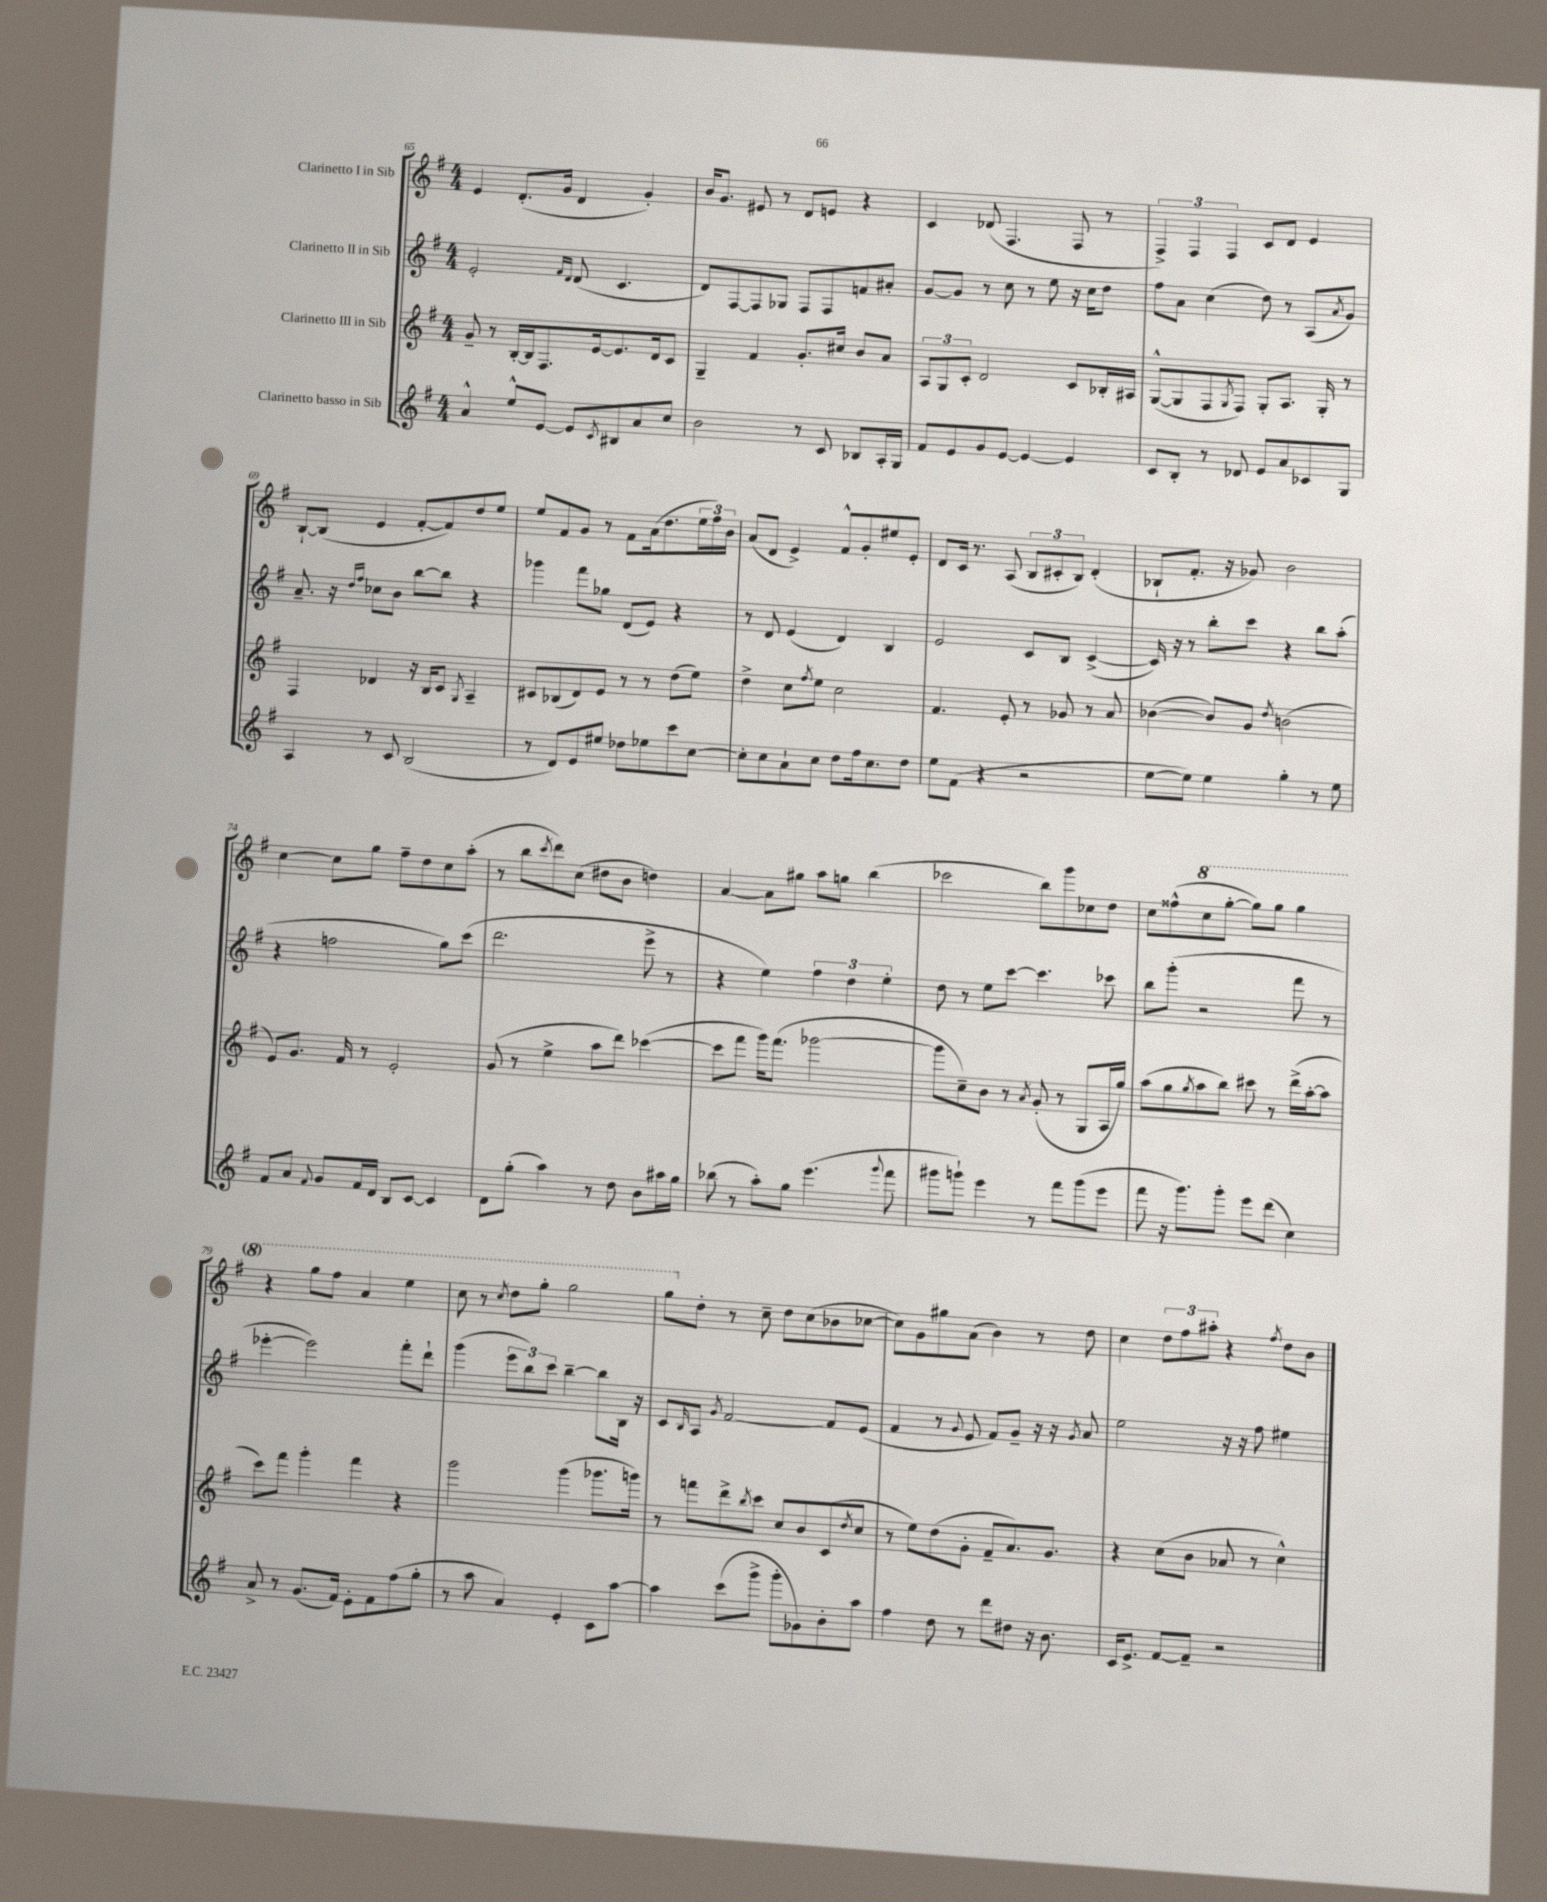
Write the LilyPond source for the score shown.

<<
\new StaffGroup <<
\new Staff = "s0" \with { instrumentName = "Clarinetto I in Sib" } {
    \clef treble \key g \major \numericTimeSignature \time 4/4
    e'4 d'8.-.( g'16 d'4 g'4-.) |
    b'16 g'8. eis'8 r8 d'8 e'8 r4 |
    c'4 des'8( fis4. fis8 r8 |
    \tuplet 3/2 { fis4->) fis4 fis4 } c'8 d'8 e'4 |
    b8~-! b8( e'4 fis'8~-. fis'8) d''8 e''8 |
    e''8 fis'8 g'8 r8 fis'8 a'16( d''8. \tuplet 3/2 { e''16 fis''16) b'16 } |
    a'8( d'8 e'4->) fis'8-^ g'8-. eis''8 e'8-. |
    d'8 c'16 r8. a8( \tuplet 3/2 { b8 cis'8-. b8) } d'4-.( |
    bes8-! fis'8.-. r16 ges'8) b'2 |
    c''4~ c''8 g''8 fis''8-- d''8 c''8 a''8-.( |
    r8 b''8 \acciaccatura { c'''8 } d'''8) c''8( dis''8 b'8 d''4) |
    a'4~ a'8 gis''8 a''8 g''8 b''4( |
    ces'''2 b''8) g'''8 ces''8 d''8 |
    c''8 fisis''8-^( \ottava #1 c'''8 g'''8~-. g'''8) g'''8 g'''4 |
    r4 g'''8 fis'''8 a''4 e'''4 |
    c'''8 r8 \acciaccatura { c'''8 } d'''8 g'''8-. g'''2 |
    g'''8 \ottava #0 d''8-. r8 c''8-- d''8 c''8( bes'8 ces''8~ |
    ces''8) g'8 gis''8 a'8( b'4) r8 d''8 |
    c''4 \tuplet 3/2 { d''8 fis''8 ais''8-. } r4 \acciaccatura { fis''8 } d''8 b'8 \bar "|." |
}
\new Staff = "s1" \with { instrumentName = "Clarinetto II in Sib" } {
    \clef treble \key g \major \numericTimeSignature \time 4/4
    e'2-. \grace { fis'16 d'16 } d'8( c'4. |
    d'8) fis8~ fis8 ges8 fis8 fis8 f'8 ais'8-. |
    g'8~ g'8 r8 c''8 r8 e''8 r16 c''16 d''8 |
    fis''8 a'8 c''4( d''8) r8 a8( \acciaccatura { a'8 } g'8) |
    a'8.-- r16 \grace { d''16 fis''16 } ces''8 b'8 b''8~ b''8 r4 |
    ges'''4 fis'''8 ges''8 d'8( e'8) r4 |
    r8 d'8 e'4( d'4) b4 |
    e'2 c'8 b8 c'4~->( |
    c'16) r16 r8 b''8-. c'''8 r4 b''8 a''8-.( |
    r4 f''2 g''8) c'''8( |
    d'''2. e'''8-> r8 |
    r4 e''4) \tuplet 3/2 { fis''4 d''4 e''4-. } |
    d''8 r8 e''8 c'''8~ c'''4. ces'''8 |
    b''8 g'''8-.( r2 fis'''8 r8 |
    ees'''4~-. ees'''2) fis'''8-. d'''8-! |
    g'''4( \tuplet 3/2 { e'''8 b''8) c'''8 } b''4~-- b''8 b16 r16 |
    c'8 \grace { b16 } a8 \acciaccatura { g'8 } fis'2~ fis'8 e'8( |
    fis'4 r8 \appoggiatura { g'8 } e'8 fis'8) g'8-- r16 r16 \acciaccatura { g'8 } a'8 |
    e''2 r16 r16 fis''8 eis''4 \bar "|." |
}
\new Staff = "s2" \with { instrumentName = "Clarinetto III in Sib" } {
    \clef treble \key g \major \numericTimeSignature \time 4/4
    g'8-- r8 b16~-. b16 fis8. e'16~ e'8. d'16 c'8 |
    g4-- fis'4 g'8.-. cis''16 b'8 a'8 |
    \tuplet 3/2 { a8 g8 c'8-. } d'2 c'8 bes16-. ais16 |
    g8~-^( g8 fis8 \acciaccatura { g8 } fis8) g8-. a8. g16-. r8 |
    fis4 des'4 r16 b16 c'8 \acciaccatura { g8 } a4-- |
    cis'8 bes8( d'8) e'8 r8 r8 d''8( e''8) |
    d''4-> c''8 \acciaccatura { fis''8 } e''8 c''2 |
    fis'4. e'8-. r8 ges'8 r8 a'8 |
    bes'4~( bes'8) g'8 \acciaccatura { d''8 } b'2( |
    e'8) g'8. fis'16 r8 e'2-. |
    g'8( r8 e''4-> a''8 d'''8) ces'''4~( |
    ces'''8 fis'''8 g'''16) fis'''8.( ges'''2~ |
    ges'''8 c''8--) b'8 r8 \acciaccatura { a'8 } g'8-.( r8 g8 a16 g''16) |
    a''8( g''8 \acciaccatura { g''8 } a''8 b''8) cis'''8 r8 d'''16->( a''16~-. a''8 |
    c'''8) fis'''8 g'''4-. fis'''4 r4 |
    g'''2 g'''4( ges'''8. g'''16) |
    r8 f'''8 d'''8-> \acciaccatura { b''8 } c'''8 c''8 b'8 c'8( \acciaccatura { d''8 } c''8 |
    r8 e''8) d''8( g'8-. fis'8-- a'8.) g'8. |
    r4 c''8( b'8 aes'8 r8 c''4-^) \bar "|." |
}
\new Staff = "s3" \with { instrumentName = "Clarinetto basso in Sib" } {
    \clef treble \key g \major \numericTimeSignature \time 4/4
    a'4-^ e''8-^ e'8~ e'8 \acciaccatura { c'8 } bis8 a'8 c''8 |
    b'2 r8 c'8 bes8 a16-. g16 |
    fis'8 e'8 g'8 e'8~ e'4~ e'4 |
    c'8 b8-. r8 des'8 e'8 a'8 ces'8 g8 |
    a4 r8 c'8 b2( |
    r8 d'8) e'8 eis''8 des''8 ees''8 c'''8 c''8~ |
    c''8-. c''8 a'8-! c''8 d''8 fis''16 c''8. d''8 |
    e''8 fis'8( r4 r2 |
    e''8~ e''8) e''4 g''4-. r8 e''8 |
    fis'8 a'8 \appoggiatura { fis'8 } g'8 fis'16 d'16 b8 c'8~ c'4 |
    d'8 g''8-.( a''4) r8 d''8 b'8 ais''16 g''16 |
    bes''8( r8 a''8-.) g''8 e'''4.( \appoggiatura { g'''8 } fis'''8 |
    gis'''8 g'''8-!) e'''4 r8 fis'''8 g'''8( e'''8 |
    fis'''8 r16 g'''8.) g'''8-. e'''8 d'''8( c''4) |
    a'8-> r8 g'8.( fis'16) e'8-. fis'8 fis''8( g''8-. |
    r8 a''8 a'4) e'4-. c'8 a''8~ |
    a''4 c'''8( g'''8-> g'''8-. ges'8) b'8-. a''8 |
    fis''4 d''8 r8 d'''8 dis''8 r16 b'8. |
    c'16 e'8.-> fis'8~ fis'8-- r2 \bar "|." |
}
>>
>>
\layout { \context { \Score currentBarNumber = #65 } }
